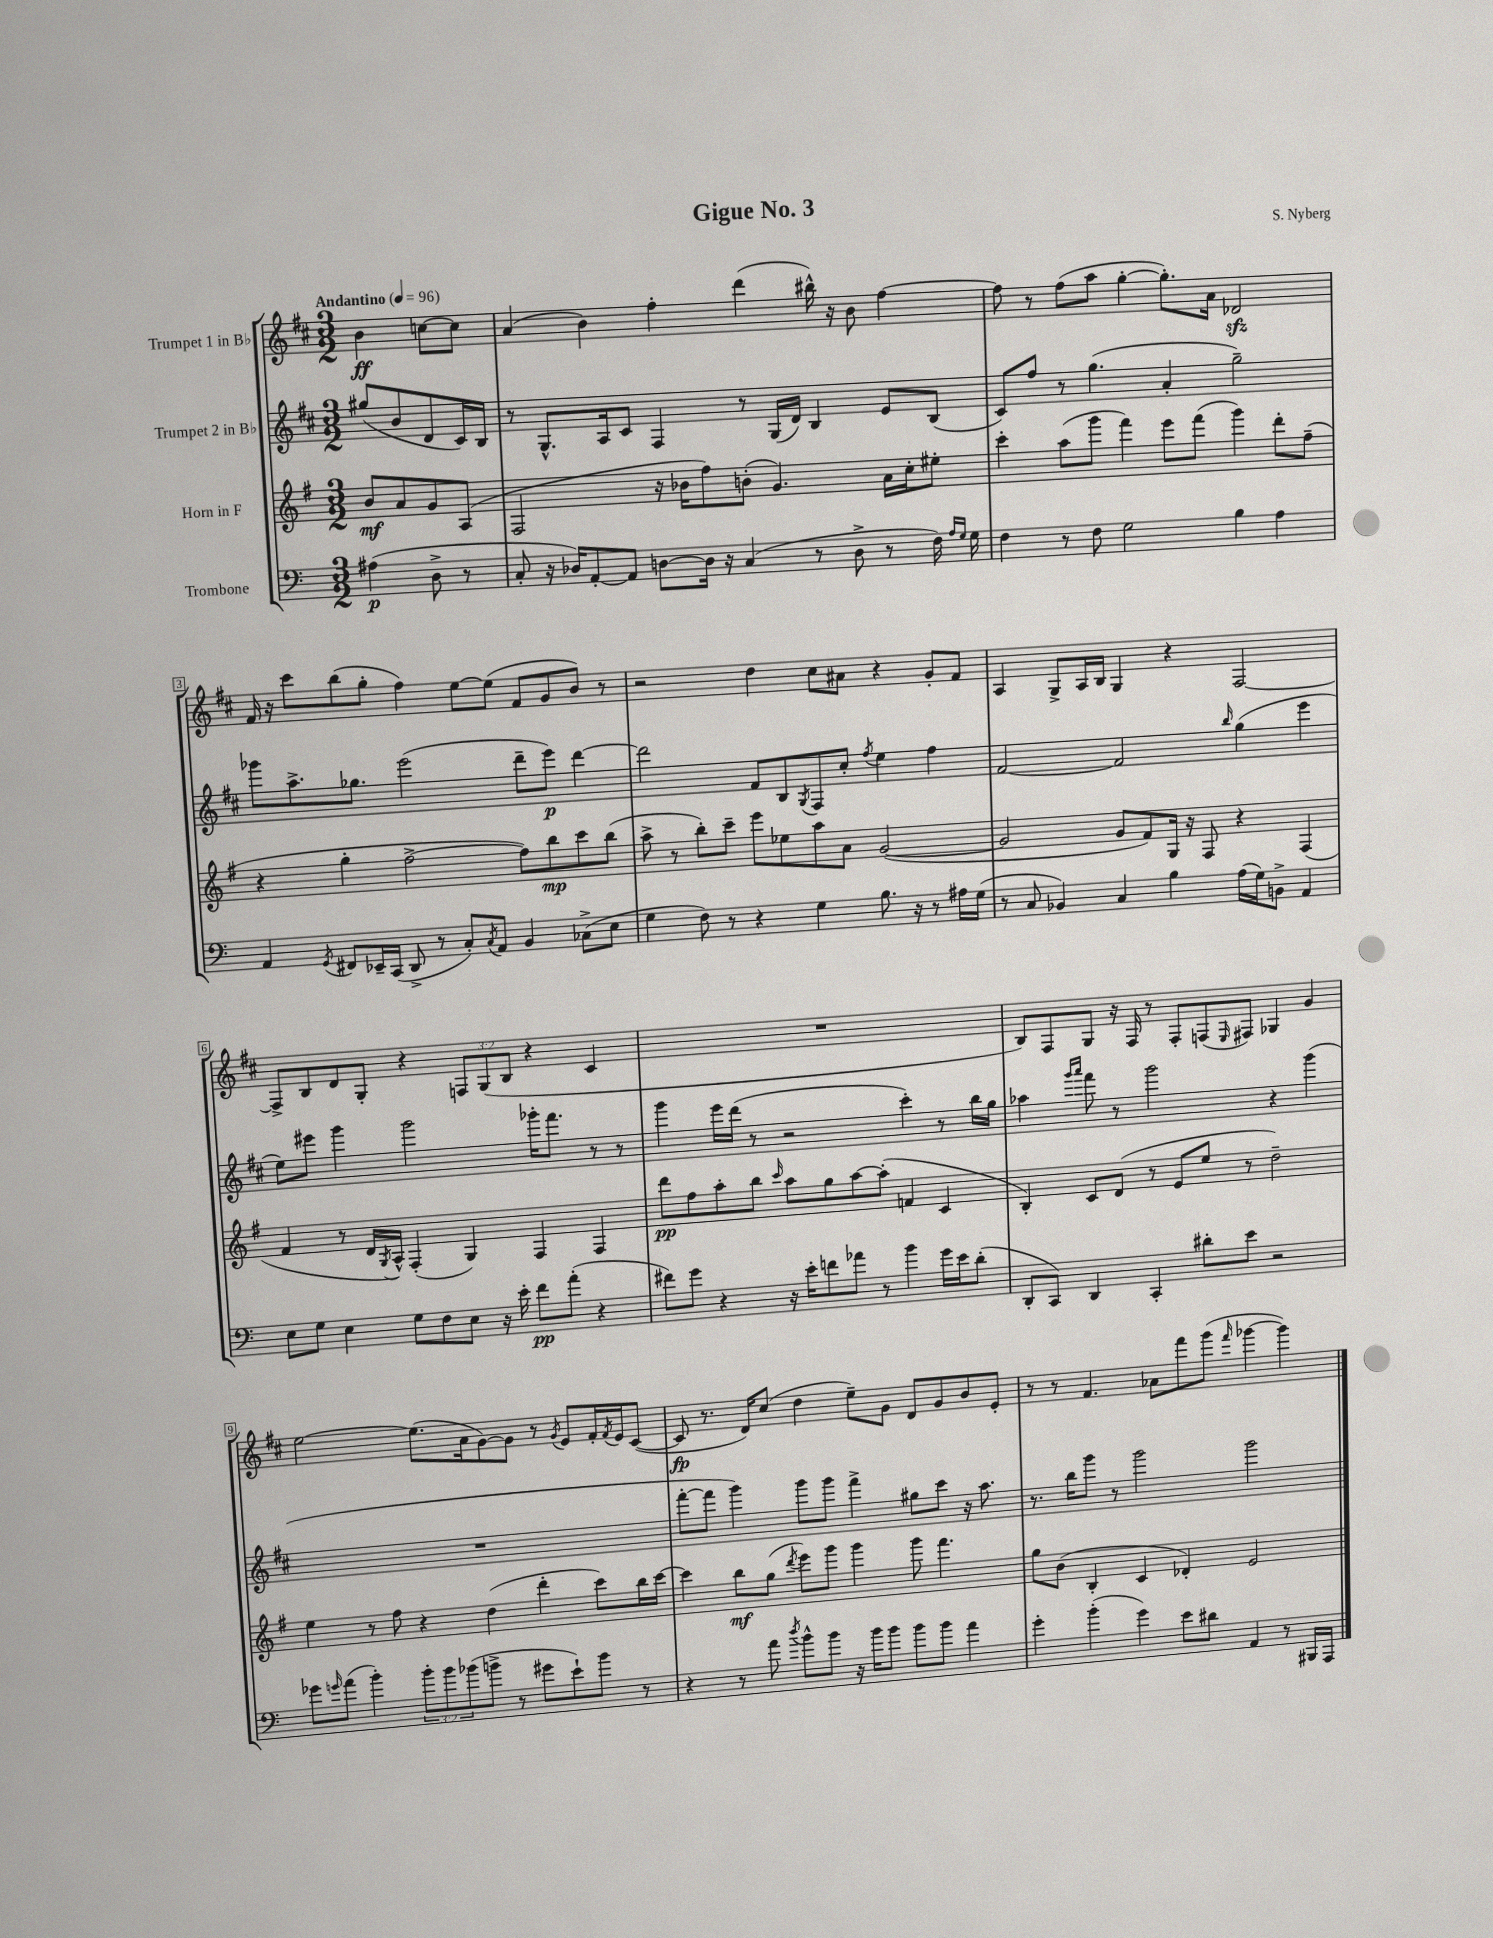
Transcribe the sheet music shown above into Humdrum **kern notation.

**kern	**kern	**kern	**kern
*staff4	*staff3	*staff2	*staff1
*clefF4	*clefG2	*clefG2	*clefG2
*k[]	*k[f#]	*k[f#c#]	*k[f#c#]
*M3/2	*M3/2	*M3/2	*M3/2
*MM96	*MM96	*MM96	*MM96
(4A#	8b	(8gg#	4b
.	8a	8b	.
8D^	8g	8d	[8cc
8r	(8A	16c#)	8cc]
.	.	16B	.
=	=	=	=
8C'	2F#	8r	(4a
16r	.	8.G^^	.
16D-)	.	.	.
[8AA'	.	.	4b)
.	.	16A	.
8AA]	.	8c#	.
[8D	16r	4F#	4ff#'
.	16b-	.	.
16D]	8ff#)	.	.
16r	.	.	.
(4C	(8b'	8r	(4ddd
.	4.g)	(16G	.
.	.	16d)	.
8r	.	4B	16bb#^^)
.	.	.	16r
8D^	.	.	8b
8r	16a	8e	[4ff#
.	16cc'	.	.
16F)	8ee#'	(8B	.
16qqA	.	.	.
16qqG	.	.	.
16G	.	.	.
=	=	=	=
4F	4ccc'	8c#)	8ff#]
.	.	8ff#	8r
8r	(8aa	8r	(8ff#
8F	8ggg	(4.gg	8aa
2G	4fff#)	.	[4gg'
.	8eee	4a'	8.gg'])
.	(8fff#	.	.
.	.	.	16a
4B	4ggg)	2gg~)	2d-
4A	8ddd'	.	.
.	(8ff#~	.	.
=	=	=	=
4AA	4r	8ggg-	16f#
.	.	.	16r
.	.	8.aa^	8ccc#
8qGG	.	.	.
8FF#	4gg'	.	(8bb
.	.	8.gg-	.
16EE-~	.	.	8gg'
(16CC	.	.	.
8DD^	[2ff#^	(2eee	4ff#)
8r	.	.	.
8C')	.	.	[8ee
8qC	.	.	.
8AA	.	.	(8ee]
4BB	8ff#])	8ddd~	8f#
.	8bb	8eee)	8g
(8C-^	8ccc	[4ddd	8b)
8E	(8bb	.	8r
=	=	=	=
4G	8aa^	2ddd]	2r
.	8r	.	.
8F)	8bb')	.	.
8r	8ccc~	.	.
4r	8eee	8f#	4dd
.	8ee-	8B	.
.	.	8qG	.
4G	8aa	8F#	8cc#
.	8a	8cc#'	8a#
.	.	8qff#	.
8.B	([2g	4ee	4r
16r	.	.	.
8r	.	4ff#	8g'
16A#	.	.	8f#
(16G	.	.	.
=	=	=	=
8r	2g]	[2f#	4A
8C	.	.	.
4BB-)	.	.	8G^
.	.	.	16A
.	.	.	16B
4C	8g	2f#]	4G
.	8f#)	.	.
4B	16G	.	4r
.	16r	.	.
.	8F#	.	.
.	.	16qqbb	.
(16A	4r	(4gg	[2F#
16G)	.	.	.
8BB^	.	.	.
4AA	(4F#	4eee	.
=	=	=	=
8E	4f#	8ee)	8F#^]
8G	.	8eee#	8B
4E	8r	4ggg	8d
.	16d	.	8G'
.	8qG	.	.
.	16A^^)	.	.
8G	(4F#'	2ggg	4r
8F	.	.	.
8E	4G)	.	12F
.	.	.	(12G
16r	.	.	.
.	.	.	12B
16e'	.	.	.
8f	4F#	16ggg-'	4r
.	.	8.fff#	.
(8a'	.	.	.
4r	4F#	8r	4c#
.	.	8r	.
=	=	=	=
8f#)	8ddd	4ggg	1.r
8g	8ff#	.	.
4r	8aa'	16eee	.
.	.	(16ddd	.
.	8bb	8r	.
.	16qqccc	.	.
16r	8aa	2r	.
16e'	.	.	.
8f	8gg	.	.
8a-	[8aa	.	.
8r	(8aa']	.	.
4b	4f	4ccc#')	.
16g	4c	8r	.
16e	.	.	.
(8d'	.	16bb	.
.	.	16gg	.
=	=	=	=
8DD'	4B')	4aa-	8B)
8CC)	.	.	8F#
.	.	16qqggg	.
.	.	16qqaaa	.
4DD	8c	8fff#	8G
.	(8d	8r	16r
.	.	.	16F#
4CC'	8r	2ggg	8r
.	8e	.	8F#'
8d#'	8ee	.	(8F
.	.	.	16qqE
8e	8r	.	8F#)
2r	2dd~)	4r	4G-
.	.	(4ggg	4g
=	=	=	=
8g-	4ee	1.r	[2ee
16qqg	.	.	.
(8a	.	.	.
4b')	8r	.	.
.	8ff#	.	.
12b'	4r	.	(8.ee]
12b	.	.	.
(12b-	.	.	.
.	.	.	16a
8b^	(4dd	.	[8g)
8r	.	.	8g]
8g#	4ddd'	.	8r
.	.	.	8qg
8e`)	.	.	8e
8b	8ccc)	.	16f#'
.	.	.	8qf#
.	.	.	16e
8r	16bb	.	([8c#
.	[16ccc	.	.
=	=	=	=
4r	4ccc]	[8fff#'	8c#]
.	.	8fff#]	8.r
8r	8bb	4ggg)	.
.	.	.	16d)
8a	(8gg	.	(8cc#
8qdd	8qddd	.	.
8b^^	8eee)	8ggg	4dd
8b	8ggg	8ggg	.
16r	4ggg	4fff#^	8ee~)
16b	.	.	.
8b	.	.	8g
8b	8ggg	8gg#	8d
8b	4.fff#	8ccc#	8g
4a	.	16r	8b
.	.	8.aa	.
.	.	.	8e'
=	=	=	=
4g'	8gg	8.r	8r
.	(8b	.	8r
.	.	16bb	.
(4b'	4B'	8ggg	4.f#
.	.	8r	.
4g)	4c	2ggg	.
.	.	.	8a-
8e	4d-')	.	8fff#
8d#	.	.	(8ggg
.	.	.	16qqfff#
4AA	2e	2ggg	[4ggg-
8r	.	.	4ggg-])
16BBB#	.	.	.
16AAA	.	.	.
==	==	==	==
*-	*-	*-	*-
